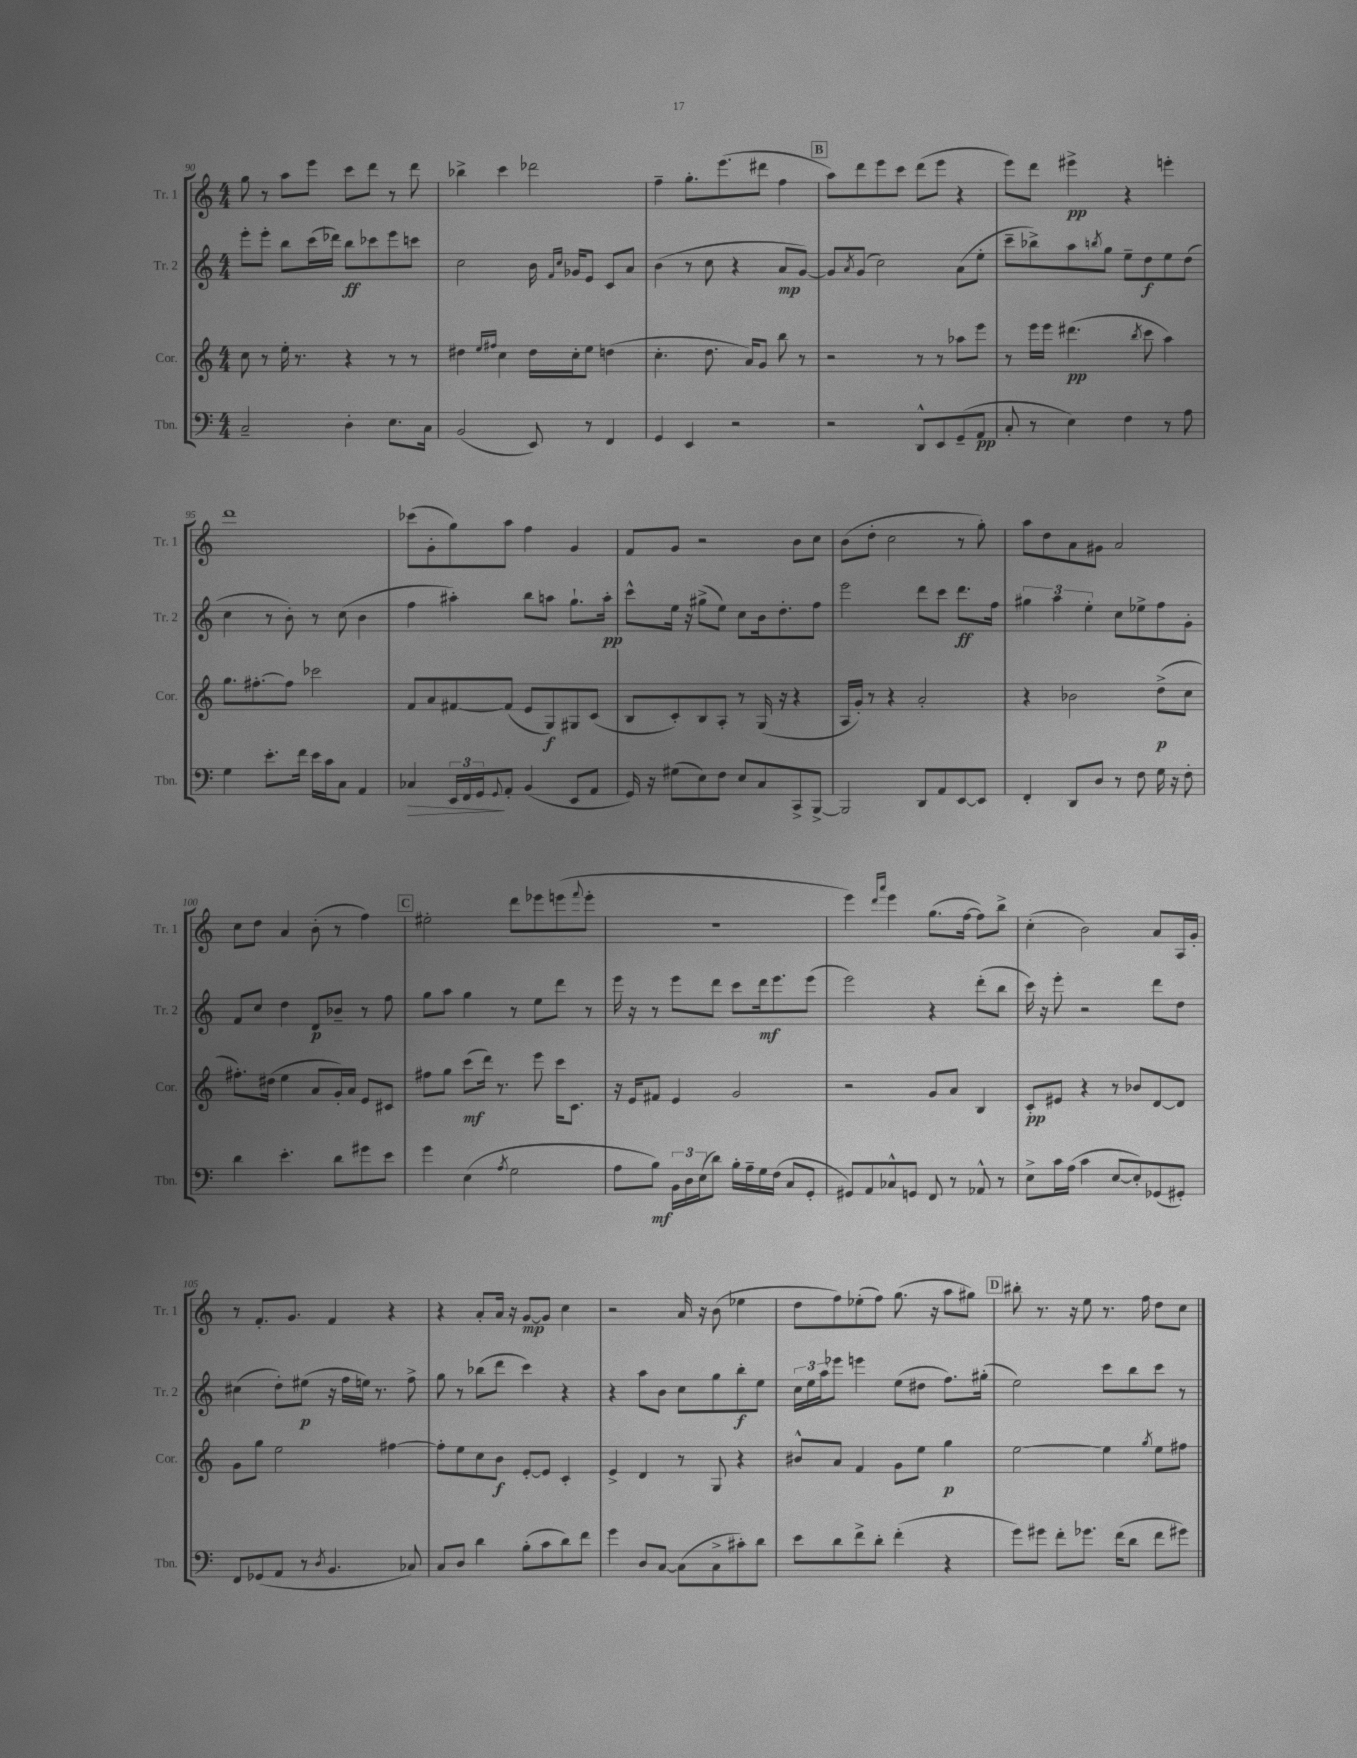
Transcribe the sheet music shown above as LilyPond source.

<<
\new StaffGroup <<
\new Staff = "s0" \with { instrumentName = "Tr. 1" shortInstrumentName = "Tr. 1" } {
    \clef treble \key c \major \numericTimeSignature \time 4/4
    g''8 r8 a''8 e'''8 c'''8 d'''8 r8 d'''8 |
    bes''4-> c'''4 des'''2 |
    f''4-- g''8.-. e'''8.( dis'''8 f''4 |
    \mark \markup { \box "B" } a''8) d'''8 e'''8 c'''8 d'''8( e'''8 r4 |
    e'''8) d'''8 eis'''4->\pp r4 e'''4-. |
    d'''1 |
    ces'''8( g'8-. g''8) a''8 f''4 g'4 |
    f'8 g'8 r2 b'8 c''8 |
    b'8( d''8-. c''2 r8 g''8-.) |
    a''8 d''8 a'8 gis'8 a'2 |
    c''8 d''8 a'4 b'8-.( r8 f''4) |
    \mark \markup { \box "C" } eis''2-. d'''8 ees'''8 e'''8( \appoggiatura { f'''8 } e'''8-. |
    R1 |
    e'''4) \grace { d'''16 a'''16 } e'''4 g''8.( f''16~ f''8) b''8-> |
    c''4-.( b'2) a'8 a16 g'16-. |
    r8 f'8.-. g'8. f'4 r4 |
    r4 a'8-. a'16 r16 g'8~\mp g'8 c''4 |
    r2 a'16 r16 b'8( ees''4 |
    d''8 f''8) ees''8-.( f''8) g''8.( r16 a''8 gis''8) |
    \mark \markup { \box "D" } bis''8-. r8. r16 e''8 r8. f''16 d''8 c''8 \bar "|." |
}
\new Staff = "s1" \with { instrumentName = "Tr. 2" shortInstrumentName = "Tr. 2" } {
    \clef treble \key c \major \numericTimeSignature \time 4/4
    e'''8-. e'''8-. b''8 c'''16( des'''16) b''8\ff ces'''8 e'''8 c'''8 |
    c''2 b'16 \grace { f'16 c''16 } ges'16 e'8 c'8 a'8 |
    b'4( r8 c''8 r4 a'8\mp g'8~) |
    \mark \markup { \box "B" } g'8 \acciaccatura { a'8 } g'8( c''2) a'8( e''8-. |
    c'''8-- bes''8->) a''8 \acciaccatura { b''8 } g''8 e''8-- d''8\f e''8 d''8( |
    c''4 r8 b'8-.) r8 c''8( b'4 |
    f''4 ais''4-.) b''8 a''8 g''8.-! a''16-.\pp |
    c'''8-^ e''16 r16 gis''8->( e''8) c''8 b'16 d''8.-. f''8 |
    e'''2 d'''8 c'''8 d'''8.\ff f''16 |
    \tuplet 3/2 { gis''4 a''4 e''4-. } c''8 ees''8-> f''8 g'8-. |
    f'8 c''8 d''4 d'8\p bes'8-- r8 f''8 |
    \mark \markup { \box "C" } g''8 a''8 g''4 r8 e''8 d'''8 r8 |
    e'''16 r16 r8 e'''8 d'''8 c'''8 d'''16\mf e'''8. e'''8( |
    e'''2) r4 d'''8-.( b''8 |
    c'''16) r16 e'''8-. r2 d'''8 d''8 |
    cis''4( d''8-.) eis''8\p( r16 f''16 e''16) r8. f''8-> |
    g''8 r8 bes''8( d'''8 c'''4) r4 |
    r4 a''8 b'8 c''8 g''8 b''8-.\f e''8 |
    \tuplet 3/2 { c''16 e''16 a''16 } ees'''8 e'''4 e''8( dis''8 f''8.) gis''16-.( |
    \mark \markup { \box "D" } e''2) c'''8 b''8 c'''8 r8 \bar "|." |
}
\new Staff = "s2" \with { instrumentName = "Cor." shortInstrumentName = "Cor." } {
    \clef treble \key c \major \numericTimeSignature \time 4/4
    c''8 r8 e''16-. r8. r4 r8 r8 |
    dis''4 \grace { e''16 fis''16 } c''4 dis''16 c''16-. e''8 d''4( |
    c''4.-. d''8. a'16) g'8 b''8 r8 |
    \mark \markup { \box "B" } r2 r8 r8 aes''8 e'''8 |
    r8 e'''16 e'''16 dis'''4.\pp( \acciaccatura { b''8 } c'''8 a''4) |
    g''8. fis''8.~-. fis''8 ces'''2 |
    f'8 a'8 fis'8~ fis'8( e'8 g8\f) gis8 c'8( |
    b8 c'8-.) b8 a8-. r8 g16( r16 r4 |
    a16 g'16-.) r8 r4 a'2-. |
    r4 bes'2 d''8->\p( c''8 |
    fis''8.-.) dis''16( e''4 a'8 g'16-.) a'16 e'8 cis'8 |
    \mark \markup { \box "C" } fis''8 g''8 c'''8\mf( d'''16) r8. e'''8 c'''16 c'8. |
    r16 e'16 fis'8 e'4 g'2 |
    r2 g'8 a'8 b4 |
    c'8-.\pp eis'8 r4 r8 bes'8 d'8~ d'8 |
    g'8 g''8 e''2 fis''4~ |
    fis''8-. e''8 c''8 b'8\f e'8~-. e'8 c'4-. |
    e'4-> d'4 r8 g8 r4 |
    bis'8-^ a'8 f'4 g'8 e''8 g''4\p |
    \mark \markup { \box "D" } e''2~ e''4 \acciaccatura { g''8 } e''8 fis''8 \bar "|." |
}
\new Staff = "s3" \with { instrumentName = "Tbn." shortInstrumentName = "Tbn." } {
    \clef bass \key c \major \numericTimeSignature \time 4/4
    c2-- d4-. e8. c16 |
    b,2( e,8) r8 f,4 |
    g,4 e,4 r2 |
    \mark \markup { \box "B" } r2 d,8-^ e,8 g,8--( a,8\pp |
    c8-. r8 e4) f4 r8 a8 |
    g4 e'8.-. f'16 e'16 c'16 c8 a,4 |
    ces4\> \tuplet 3/2 { e,16 f,16 g,16\! } \appoggiatura { g,8 } a,8-. b,4( e,8 a,8 |
    g,16) r16 gis8( e8) f8 e8 c8 c,8-> b,,8~-> |
    b,,2 d,8 a,8 e,8~ e,8 |
    f,4-. d,8 d8 r8 f8 g16 r16 f8-. |
    d'4 e'4.-. d'8 gis'8 e'8 |
    \mark \markup { \box "C" } g'4 e4( \acciaccatura { a8 } g2 |
    a8 b8\mf) \tuplet 3/2 { b,16 d16 e16( } d'8) b16-. a16-- g16 f16( c8 g,8-. |
    gis,8) a,8 ces8-^ g,8 f,8 r8 aes,8-^ r8 |
    e8-> c'16 a16( c'4 e8~ e8-.) ges,8( gis,8-.) |
    f,8 ges,8( a,8 r8 \acciaccatura { d8 } b,4. ces8) |
    c8 d8 d'4 b8-.( c'8 d'8) f'8 |
    g'4 d8 c8~ c8( c8-> cis'8-.) d'8 |
    e'8 d'8 f'8-> d'8-. f'4-.( r4 |
    \mark \markup { \box "D" } g'8) gis'8 f'8-. ges'8. f'16( d'8 f'8 gis'8) \bar "|." |
}
>>
>>
\layout { \context { \Score currentBarNumber = #90 } }
